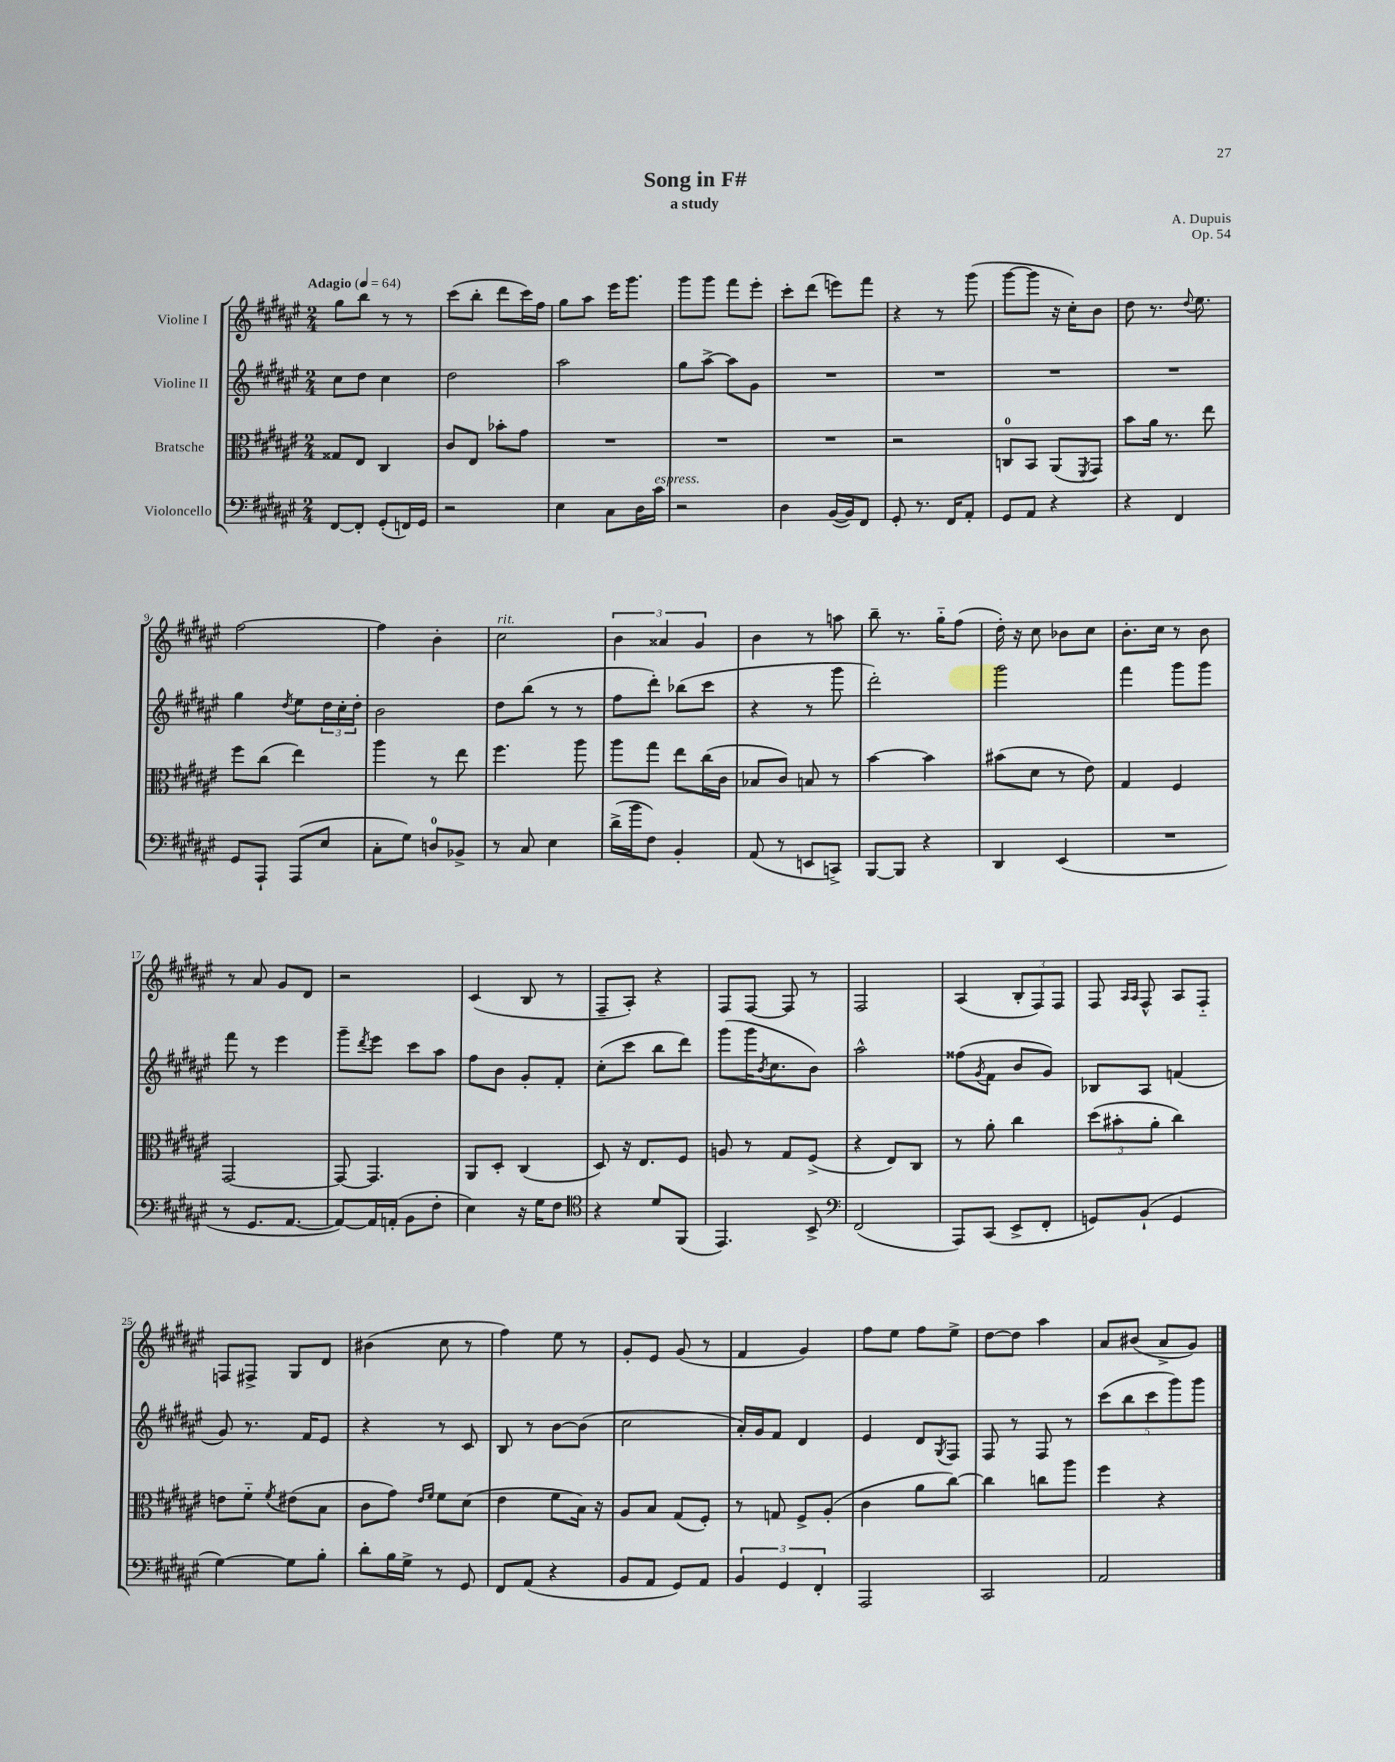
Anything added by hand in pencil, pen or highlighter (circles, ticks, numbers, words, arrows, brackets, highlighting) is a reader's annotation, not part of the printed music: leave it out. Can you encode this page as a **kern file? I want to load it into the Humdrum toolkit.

**kern	**kern	**kern	**kern
*part4	*part3	*part2	*part1
*staff4	*staff3	*staff2	*staff1
*I"Violoncello	*I"Bratsche	*I"Violine II	*I"Violine I
*clefF4	*clefC3	*clefG2	*clefG2
*k[f#c#g#d#a#e#]	*k[f#c#g#d#a#e#]	*k[f#c#g#d#a#e#]	*k[f#c#g#d#a#e#]
*M2/4	*M2/4	*M2/4	*M2/4
*MM64	*MM64	*MM64	*MM64
=1	=1	=1	=1
!	!	!	!LO:TX:a:B:t=Adagio
[8FF#/L	8G##X/L	8cc#\L	8gg#\L
8FF#'/J]	8E#/J	8dd#\J	8bb\J
(8GG#'/L	4C#/	4cc#\	8r
16FFn/L)	.	.	8r
16GG#/JJ	.	.	.
=2	=2	=2	=2
2r	8c#/L	2dd#\	(8ccc#\L
.	8E#/J	.	8bb'\J
.	8b-X'\L	.	8ddd#\L
.	8g#\J	.	16ccc#\L)
.	.	.	16ff#\JJ
=3	=3	=3	=3
4E#\	2r	2aa#\	8gg#\L
.	.	.	8aa#\J
8C#\L	.	.	16eee#\KL
.	.	.	8.ggg#\J
16D#\L	.	.	.
!LO:TX:a:i:t=espress.	!	!	!
16c#\JJ	.	.	.
=4	=4	=4	=4
2r	2r	8gg#\L	8ggg#\L
.	.	[8aa#^\J	8ggg#\J
.	.	8aa#\L]	8fff#\L
.	.	8g#\J	8eee#'\J
=5	=5	=5	=5
4D#\	2r	2r	8ccc#'\L
.	.	.	(8ddd#\J
([16BB/LL	.	.	8eeen\L)
16BB/J])	.	.	.
8FF#/J	.	.	8fff#\J
=6	=6	=6	=6
8GG#'/	2r	2r	4r
8.r	.	.	.
.	.	.	8r
16FF#/KL	.	.	.
8AA#'/J	.	.	(8ggg#\
=7	=7	=7	=7
8GG#/L	8Cn/L	2r	[8ggg#\L
8AA#/J	8BB/J	.	8ggg#\J]
4r	(8AA#/L	.	16r
.	.	.	16cc#'\KL)
.	8qFF#/	.	.
.	8GG#/J)	.	8b\J
=8	=8	=8	=8
4r	8b\L	2r	8dd#\
.	16a#\Jk	.	8.r
.	8.r	.	.
4FF#/	.	.	.
.	.	.	8qqdd#/
.	.	.	8.ee#\
.	8ee#\	.	.
!!LO:LB:g=z
=9	=9	=9	=9
8GG#/L	8ff#\L	4gg#\	[2ff#\
8AAA#`/J	(8cc#\J	.	.
.	.	8qdd#/	.
(8AAA#/L	4ee#\)	8ee#\L	.
8E#/J	.	24dd#\L	.
.	.	24cc#'\	.
.	.	24dd#'\JJ	.
=10	=10	=10	=10
8C#'\L	4aa#\	2b\	4ff#\]
8G#\J)	.	.	.
8Dn/L	8r	.	4b'\
8BB-X^/J	8ee#\	.	.
=11	=11	=11	=11
!	!	!	!LO:TX:a:i:t=rit.
8r	4.ff#\	8dd#\L	2cc#\
8C#/	.	(8bb\J	.
4E#\	.	8r	.
.	8aa#\	8r	.
=12	=12	=12	=12
(16d#^\LL	8aa#\L	8ff#\L	6b\
16b\J	.	.	.
8F#\J)	8gg#\J	8ddd#'\J)	.
.	.	.	6a##X/
4BB'/	8ee#\L	(8bb-X\L	.
.	.	.	6g#/
.	(16cc#\L	8ccc#\J	.
.	16c#\JJ	.	.
=13	=13	=13	=13
(8AA#/	8B-X/L	4r	4b\
8r	8c#/J)	.	.
8EEn/L	8Bn/	8r	8r
8CCn^/J)	8r	8ggg#\	8aan\
=14	=14	=14	=14
[8BBB/L	[4b\	2ddd#'\)	8bb~\
8BBB/J]	.	.	8.r
4r	4b\]	.	.
.	.	.	16gg#\KL
.	.	.	(8ff#\J
=15	=15	=15	=15
4DD#/	(8b#X\L	2ggg#\	16dd#'\)
.	.	.	16r
.	8d#\J	.	8cc#\
(4EE#/	8r	.	8b-X\L
.	8e#\)	.	8cc#\J
=16	=16	=16	=16
2r	4G#/	4fff#\	8.b'\L
.	.	.	16cc#\Jk
.	4F#/	8ggg#\L	8r
.	.	8ggg#\J	8b\
!!LO:LB:g=z
=17	=17	=17	=17
8r	[2GG#/	8fff#\	8r
8.GG#/L	.	8r	8a#/
.	.	4eee#\	8g#/L
[8.AA#/J	.	.	.
.	.	.	8d#/J
=18	=18	=18	=18
8AA#/L_)	8GG#/_	8ggg#~\L	2r
.	.	8qddd#/	.
16AA#/L]	4.GG#/]	8eee#\J	.
(16AAn'/JJ	.	.	.
8BB\L	.	8ccc#\L	.
8F#'\J	.	8aa#\J	.
=19	=19	=19	=19
4E#\)	8AA#/L	8ff#\L	(4c#/
.	8D#'/J	8b\J	.
16r	(4C#/	8g#'/L	8B/
16G#\KL	.	.	.
8F#\J	.	8f#'/J	8r
=20	=20	=20	=20
*clefC4	*	*	*
4r	8D#/)	(8cc#'\L	8F#~/L
.	16r	8ccc#\J	8A#'/J)
.	8.E#/L	.	.
8d#/L	.	8bb\L	4r
(8FF#/J	8F#/J	8ddd#\J)	.
=21	=21	=21	=21
4.EE#/)	8An/	(8ggg#\L	8F#/L
.	8r	16ggg#\K	[8F#/J
.	.	8qb/	.
.	.	8.cc#\	.
.	8G#/L	.	8F#/]
8BB^/	(8F#^/J	8b\J)	8r
=22	=22	=22	=22
*clefF4	*	*	*
(2FF#/	4r	2aa#^^\	2F#/
.	8E#/L)	.	.
.	8C#/J	.	.
=23	=23	=23	=23
8AAA#/L)	8r	(8ff##X\L	(4A#/
.	.	8qg#/	.
(8CC#/J	8a#'\	8f#\J	.
8EE#^/L	4cc#\	8b/L	12B'/L
.	.	.	12F#/)
8FF#'/J	.	8g#/J)	.
.	.	.	12F#/J
=24	=24	=24	=24
8GGn/L)	(12dd#\L	8B-X/L	8F#/
.	12b#X'\	.	.
.	.	.	16qqA#/LL
.	.	.	16qqA#/JJ
(8BB`/J	.	8A#/J	8F#^^/
.	12a#'\J	.	.
4GG/	4cc#\)	(4fn/	8A#/L
.	.	.	8F#/J
!!LO:LB:g=z
=25	=25	=25	=25
[4G#\)	8en\L	8g#/)	8Fn/L
.	8f#\J	8.r	8F#X^/J
.	8qf#/	.	.
8G#\L]	(8e#X\L	.	8G#/L
.	.	16f#/KL	.
8B'\J	8B\J	8e#/J	8d#/J
=26	=26	=26	=26
8d#'\L	8c#\L	4r	(4b#X\
16B\L	8g#\J)	.	.
16G#^\JJ	.	.	.
.	16qqe#/LL	.	.
.	16qqf#/JJ	.	.
8r	8f#\L	8r	8cc#\
8GG#/	(8d#\J	8c#/	8r
=27	=27	=27	=27
8FF#/L	4e#\	8B/	4ff#\)
(8AA#/J	.	8r	.
4r	8f#\L	[8b\L	8ee#\
.	16B\Jk)	(8b\J]	8r
.	16r	.	.
=28	=28	=28	=28
8BB/L	8A#/L	2cc#\	8g#'/L
8AA#/J	8B/J	.	8e#/J
8GG#/L)	(8G#/L	.	(8g#/
8AA#/J	8F#'/J)	.	8r
=29	=29	=29	=29
6BB/	8r	16a#'/LL)	4f#/
.	.	16g#/J	.
.	8Gn/	8f#/J	.
6GG#/	.	.	.
.	8F#^/L	4d#/	4g#/)
6FF#'/	.	.	.
.	(8A#'/J	.	.
=30	=30	=30	=30
2AAA#/	4c#\	4e#/	8ff#\L
.	.	.	8ee#\J
.	8a#\L	8d#/L	8ff#\L
.	.	8qG#/	.
.	[8cc#\J)	8F#/J	8ee#^\J
=31	=31	=31	=31
2CC#/	4cc#\]	8F#/	[8dd#\L
.	.	8r	8dd#\J]
.	8ccn\L	8F#/	4aa#\
.	8aa#\J	8r	.
=32	=32	=32	=32
2AA#/	4ff#\	(10ccc#\L	8a#/L
.	.	10bb\	.
.	.	.	(8b#X/J
.	.	10ccc#\	.
.	4r	.	8a#^/L
.	.	10ggg#\)	.
.	.	.	8g#/J)
.	.	10ggg#\J	.
==	==	==	==
*-	*-	*-	*-
